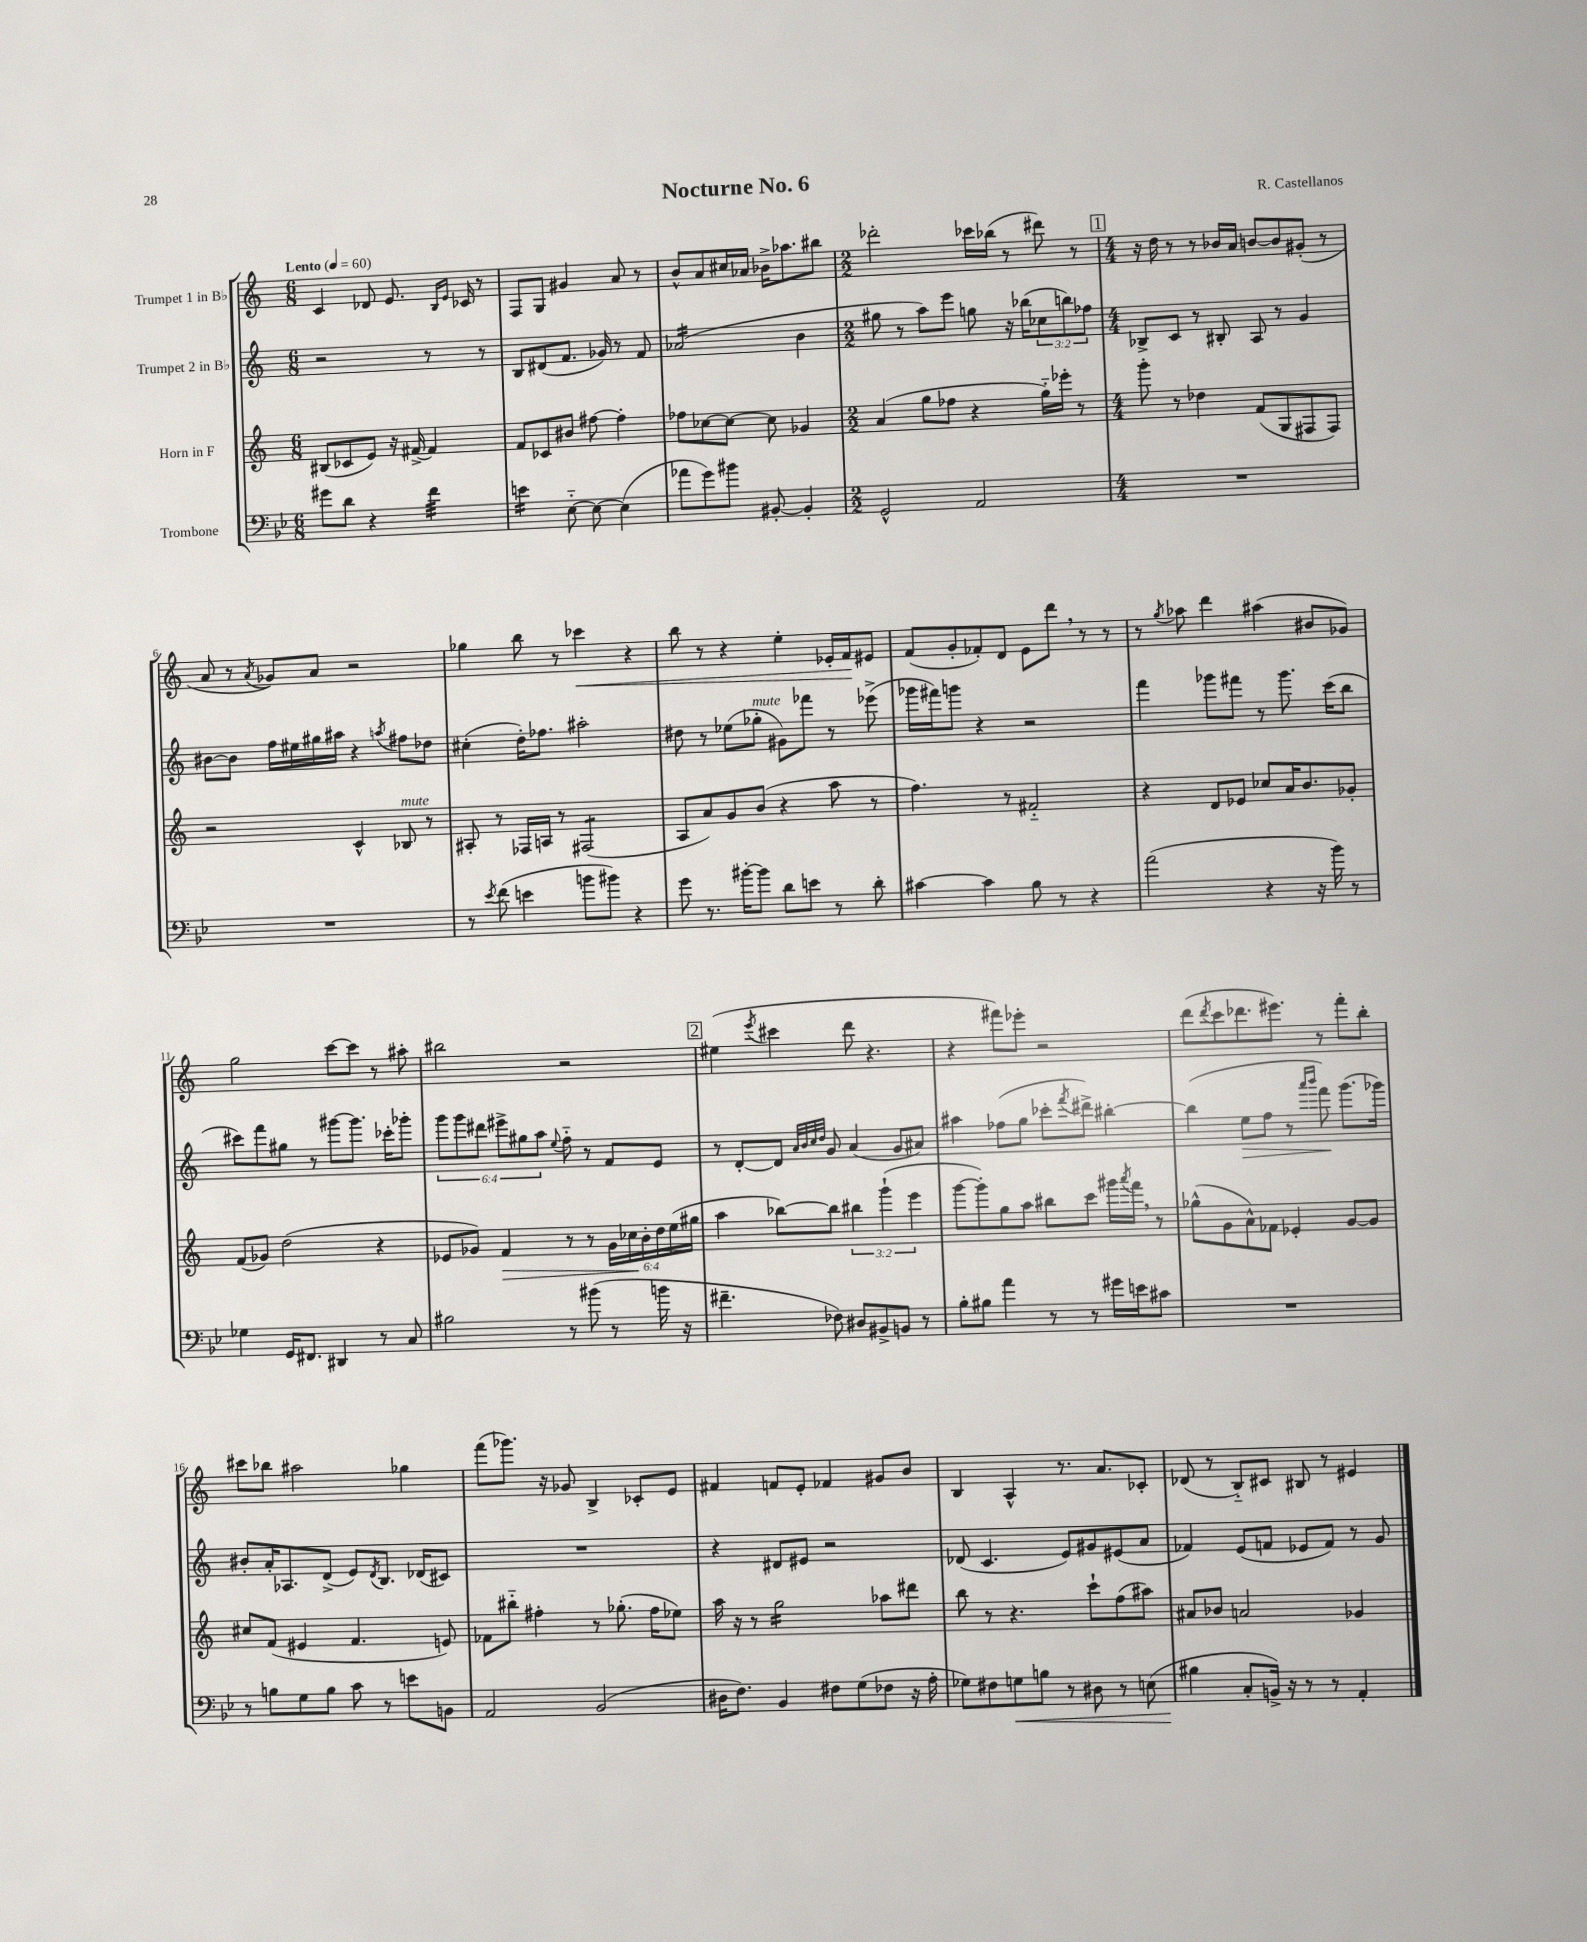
\header { title = "Nocturne No. 6" composer = "R. Castellanos" }
<<
\new StaffGroup <<
\new Staff = "s0" \with { instrumentName = "Trumpet 1 in Bb" } {
    \clef treble \key c \major \numericTimeSignature \time 6/8 \tempo "Lento" 4 = 60
    c'4 des'8 e'8. \grace { b16 e'16 } ces'16 r8 |
    f8 g8 gis'4 a'8 r8 |
    b'8-^ a'8 cis''16 aes'16 bes'16-> aes''8. bis''8 |
    \numericTimeSignature \time 2/2 des'''2-. ces'''16 bes''16( r8 dis'''8) r8 |
    \mark \markup { \box "1" } \numericTimeSignature \time 4/4 r16 d''16 r8 r8 bes'16 a'16 b'8~ b'8 gis'8-.( r8 |
    a'8 r8 \acciaccatura { a'8 } ges'8) a'8 r2 |
    ges''4 b''8 r8 ces'''4\< r4 |
    b''8 r8 r4 e''4-. ees'16-. f'16\! eis'8 |
    f'8( g'8-. fes'8-.) d'8 e'8 d'''8 \breathe r8 r8 |
    r8 \acciaccatura { g''8 } aes''8 d'''4 ais''4( bis'8 ges'8) |
    g''2 c'''8~ c'''8 r8 ais''8-. |
    bis''2 r2 |
    \mark \markup { \box "2" } eis''4( \acciaccatura { e'''8 } cis'''4 d'''8 r4. |
    r4 fis'''8) ees'''8-. r2 |
    d'''8( \acciaccatura { d'''8 } c'''8 des'''8. eis'''8.) r8 f'''8-. b''8-. |
    cis'''8 bes''8 ais''2 ges''4 |
    f'''8( ges'''8.) r16 ges'8 b4-> ces'8-. e'8 |
    fis'4 f'8 e'8-. fes'4 gis'8 b'8 |
    b4 a4-^ r8. a'8. ces'8-. |
    des'8( r8 b8-_) cis'8 bis8 r8 eis'4 \bar "|." |
}
\new Staff = "s1" \with { instrumentName = "Trumpet 2 in Bb" } {
    \clef treble \key c \major \numericTimeSignature \time 6/8 \override Staff.TupletNumber.text = #tuplet-number::calc-fraction-text
    r2 r8 r8 |
    b8 dis'8( f'8. ges'16) r8 f'8 |
    aes'2:16( b'4 |
    \numericTimeSignature \time 2/2 gis''8 r8 a''8) e'''8 g''8 r16 bes''16( \tuplet 3/2 { ces''8 b''8) fes''8 } |
    \mark \markup { \box "1" } \numericTimeSignature \time 4/4 bes8-> c'8 r8 bis8-. a8 r8 g'4 |
    bis'8~ bis'8 f''16 eis''16 gis''16 ais''16 r4 \acciaccatura { a''8 } fis''8 des''8 |
    cis''4-.( d''16-.) fes''8. ais''2-. |
    dis''8 r8 ees''8( ges''8-.^\markup { \italic "mute" } gis'8) fes'''8 r8 ees'''8->( |
    ges'''16 fis'''16) g'''8 r4 r2 |
    f'''4 ges'''8 fis'''8 r8 ges'''8. c'''16( b''8 |
    cis'''8) f'''8 gis''8 r8 gis'''8~ gis'''8. ces'''16-. ges'''8-. |
    \tuplet 6/4 { g'''8 g'''8 dis'''8 eis'''8-> gis''8 a''8 } \appoggiatura { e''8 } f''8-_ r8 f'8 e'8 |
    \mark \markup { \box "2" } r8 d'8~-. d'8 \grace { a'32 b'32 c''32 d''32 } g'8 a'4( g'8 ais'8) |
    ais''4 fes''8( g''8 ces'''8-. \acciaccatura { f'''8 } dis'''8->) bis''4~-. |
    bis''4( e''8\> f''8 r8 \grace { a'''16 b'''16 } f'''8\!) g'''8.( ges'''16) |
    bis'8-. a'16-. aes8. d'8->( e'8) \acciaccatura { d'8 } b8. des'16( cis'8) |
    R1 |
    r4 dis'8 eis'8 r2 |
    des'8( c'4. e'8) gis'8 eis'8( a'8 |
    fes'4) e'8( f'8 ees'8 f'8) r8 g'8 \bar "|." |
}
\new Staff = "s2" \with { instrumentName = "Horn in F" } {
    \clef treble \key c \major \numericTimeSignature \time 6/8 \override Staff.TupletNumber.text = #tuplet-number::calc-fraction-text
    bis8( ces'8 e'8) r16 fis'16~-> fis'4 |
    f'8 ces'8 bis'8 fis''8~ fis''4-. |
    fes''8 ces''8~ ces''8~ ces''8 ges'4 |
    \numericTimeSignature \time 2/2 a'4( g''8 fes''8 r4 g''16-_) ees'''16-. r8 |
    \mark \markup { \box "1" } \numericTimeSignature \time 4/4 g'''8-. r8 des''4 f'8( g8 fis8 fis8) |
    r2 c'4-^ bes8^\markup { \italic "mute" } r8 |
    ais8-. r8 fes16 a16 r8 fis2:8( |
    a8 a'8) g'8 b'8( r4 a''8 r8 |
    f''4.) r8 fis'2-_ |
    r4 d'8 ees'8 ces''8 a'16 b'8. ges'8-. |
    f'8( ges'8) d''2( r4 |
    ees'8 ges'8) f'4\> r8 r8 \tuplet 6/4 { ges'16 ces''16\! b'16-. d''16 e''16( gis''16 } |
    \mark \markup { \box "2" } a''4 bes''8~) bes''8 \tuplet 3/2 { bis''4 g'''4-!( e'''4 } |
    g'''8~ g'''8-.) g''8 a''8 bis''8 c'''8 gis'''16 \acciaccatura { a'''8 } f'''16 \breathe r8 |
    ges''8-^( g'8 a'8-^) fes'8 ees'4-. g'8~ g'8 |
    cis''8 f'8( eis'4 f'4. e'8) |
    fes'8 bis''8-_ fis''4-. r8 ges''8.-.( fis''16 ees''8) |
    a''16 r16 r8 g''2:16 aes''8 dis'''8 |
    b''8 r8 r4. c'''8-! f''8( ais''8) |
    ais'8 bes'8 a'2 ges'4 \bar "|." |
}
\new Staff = "s3" \with { instrumentName = "Trombone" } {
    \clef bass \key bes \major \numericTimeSignature \time 6/8
    gis'8 d'8 r4 f'4:32 |
    e'4:16 ees8~-_ ees8~ ees4( |
    aes'8 g'8) bis'8 bis,8~-. bis,4-. |
    \numericTimeSignature \time 2/2 g,2-^ a,2 |
    \mark \markup { \box "1" } \numericTimeSignature \time 4/4 R1 |
    R1 |
    r8 \acciaccatura { ees'8 } f'8( e'4 b'8 bis'8) r4 |
    g'8 r8. bis'16~-. bis'8 d'8 e'8 r8 d'8-. |
    cis'4~ cis'4 bes8 r8 r4 |
    a'2( r4 r16 bes'16) r8 |
    ges4 g,16 fis,8. dis,4 r8 c8 |
    bis2 r8 bis'8( r8 b'16 r16 |
    \mark \markup { \box "2" } fis'4.-- fes8) dis8 bis,8-> b,8 r8 |
    bes8-. bis8 a'4 r8 r8 gis'16 e'16 cis'8 |
    R1 |
    r8 b8 g8 b8 c'8 r8 e'8 b,8 |
    a,2 bes,2( |
    dis16 f8.) bes,4 fis8 g8( fes8 r16 a16-. |
    ges8) fis8 g8\< b8 r8 dis8 r8 e8( |
    bis4\! c8-. b,16->) r16 r8 r8 a,4-. \bar "|." |
}
>>
>>
